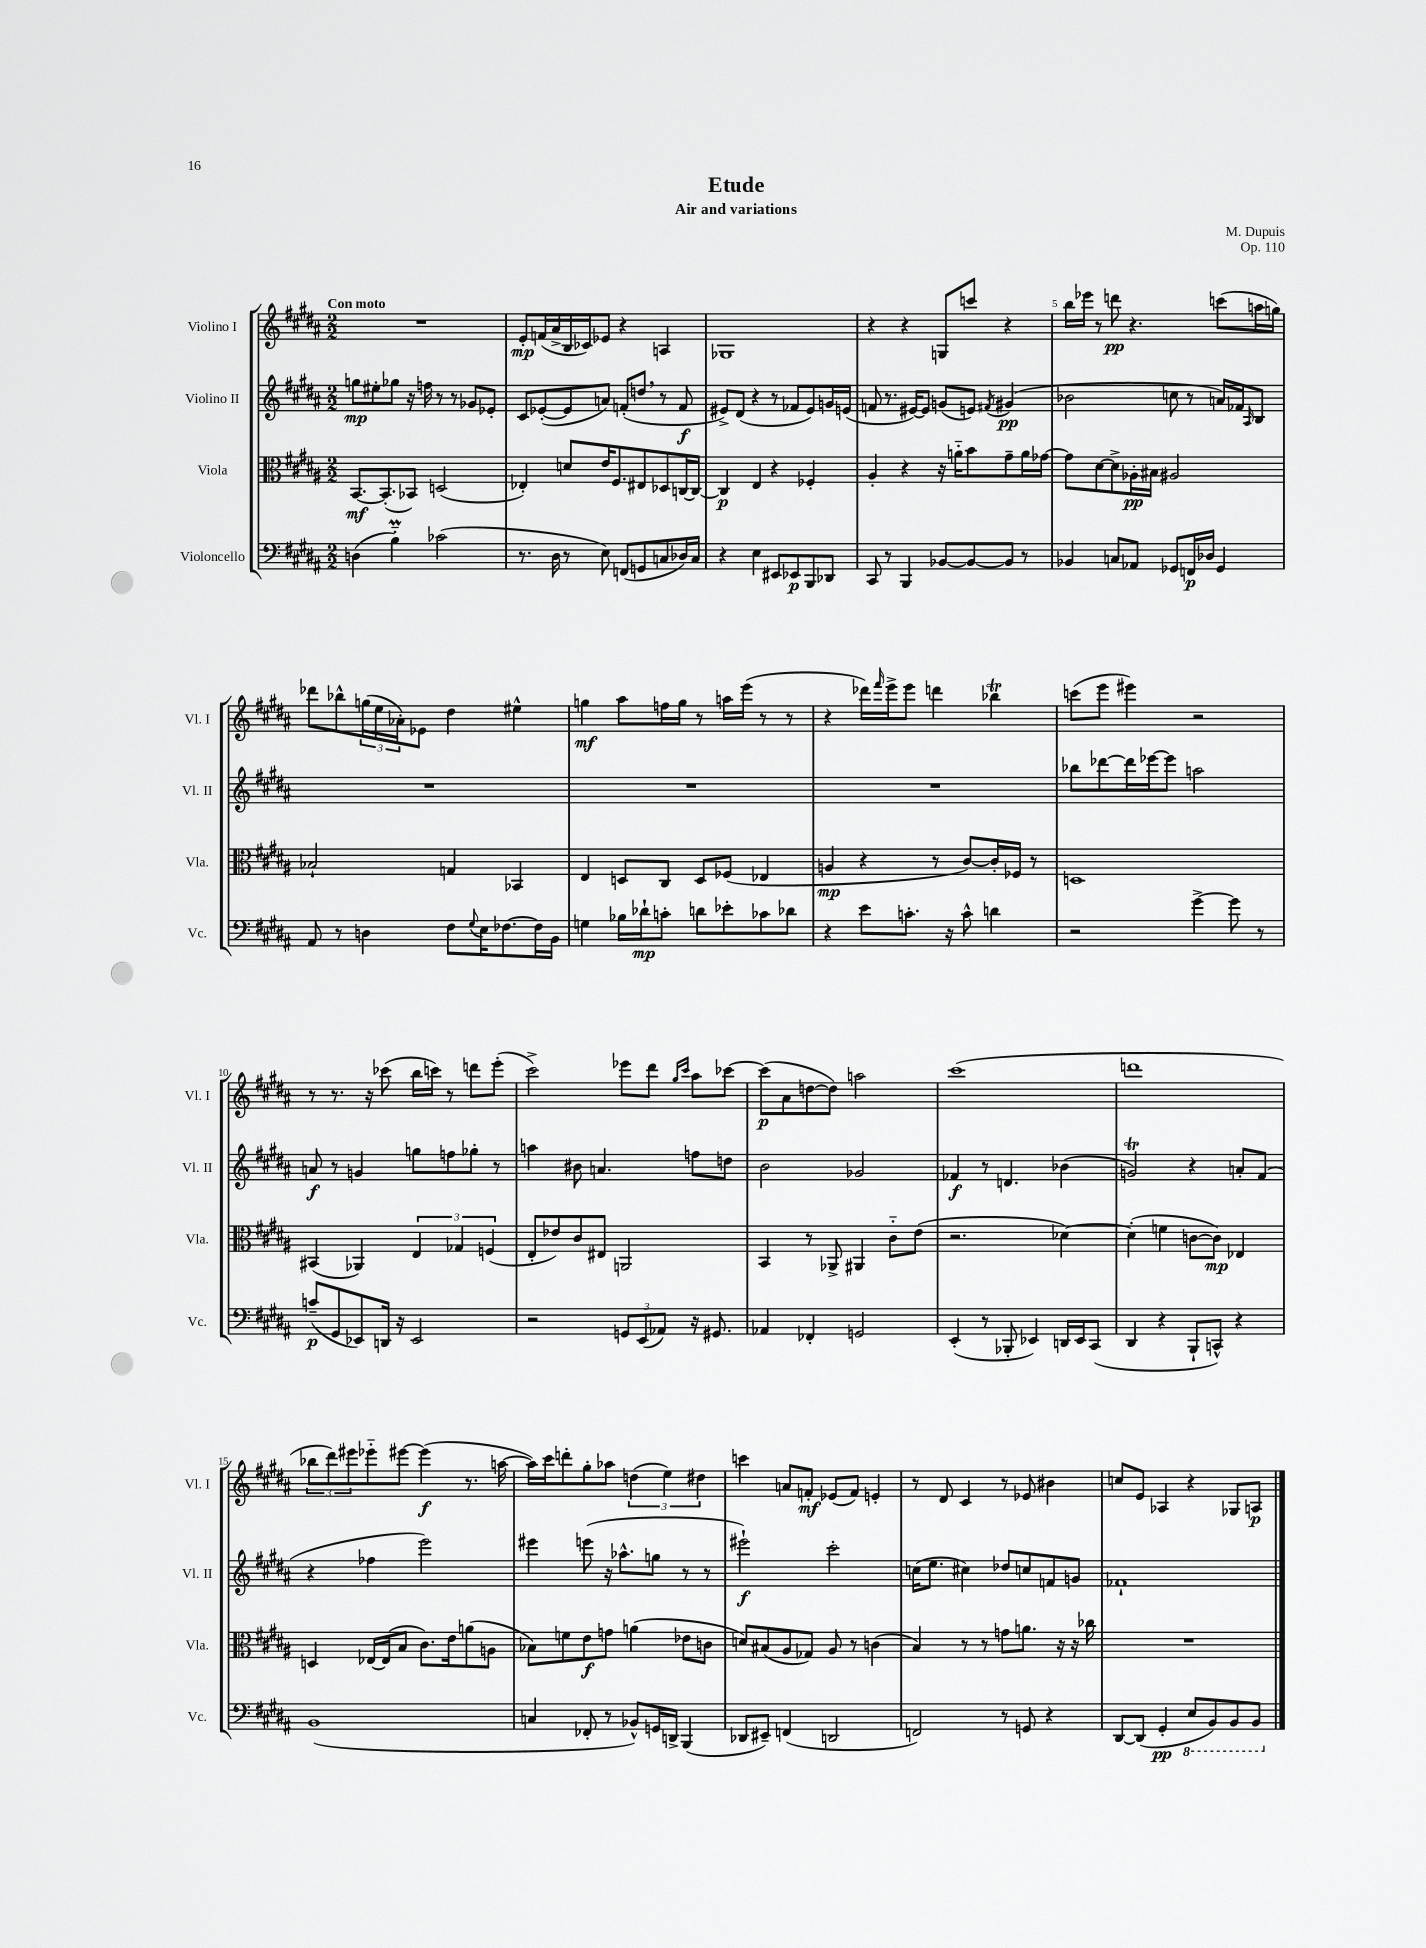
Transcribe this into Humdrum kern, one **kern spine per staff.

**kern	**kern	**kern	**kern
*staff4	*staff3	*staff2	*staff1
*clefF4	*clefC3	*clefG2	*clefG2
*k[f#c#g#d#a#]	*k[f#c#g#d#a#]	*k[f#c#g#d#a#]	*k[f#c#g#d#a#]
*M2/2	*M2/2	*M2/2	*M2/2
(4D	[8.BB	8gg	1r
.	.	8ee#'	.
.	(8.BB']	.	.
4B'~)	.	8gg-	.
.	8BB-)	16r	.
.	.	16ff	.
(2c-	(2D	8r	.
.	.	8r	.
.	.	8g-	.
.	.	8e-'	.
=	=	=	=
8.r	4E-')	8c#	8e'
.	.	([8e-'	(16f
16D#	.	.	16a#^
8r	8d	8e-]	16B
.	.	.	16c-)
8E)	16e	8a)	8e-
.	8.F#	.	.
(8FF	.	(8f'	4r
8GG	8E#	8dd	.
8C	8D-	8r	4A
16D-)	[16C	8f	.
16C	16C_	.	.
=	=	=	=
4r	4C]	8e#^)	1G-
.	.	(8d#	.
4E	4E	4r	.
8EE#	4r	8r	.
8EE-	.	8f-	.
8BBB	4F-'	8e#)	.
8DD-	.	16g	.
.	.	(16e	.
=	=	=	=
8CC#	4A#'	8f	4r
8r	.	8.r	.
4BBB	4r	.	4r
.	.	[16e#)	.
.	.	8e#]	.
[8BB-	16r	(8g	8G
.	16a'~	.	.
8BB-_	8b	8e)	8ccc
.	.	8qf#	.
8BB-]	8g#~	(4g#	4r
8r	16a	.	.
.	[16g-	.	.
=	=	=	=
4BB-	8g-]	2b-	16bb
.	.	.	16eee-
.	[8d#	.	8r
8C	8d#^]	.	8ddd
8AA-	16A-'	.	4.r
.	16B#	.	.
8GG-	2A#	8cc	.
16FF	.	8r	.
16D-	.	.	.
4GG-	.	16a)	(8ccc
.	.	16f-	.
.	.	16qqA#	.
.	.	8B	16aa
.	.	.	16gg)
=	=	=	=
8AA#	2B-`	1r	8ddd-
8r	.	.	8bb-^^
4D	.	.	(24gg
.	.	.	24ee
.	.	.	24a-')
.	.	.	8e-
8F#	4G	.	4dd#
8qqG#	.	.	.
16E	.	.	.
[8.F-	.	.	.
.	4BB-	.	4ee#^^
16F-]	.	.	.
16BB	.	.	.
=	=	=	=
4G	4E	1r	4gg
16B-	8D	.	8aa#
16d-`	.	.	.
8c'	8C#	.	16ff
.	.	.	16gg
8d	8D	.	8r
8e-'	(8F-	.	16aa
.	.	.	(16eee
8c-	4E-	.	8r
8d-	.	.	8r
=	=	=	=
4r	4A	1r	4r
8e	4r	.	16ddd-)
.	.	.	16qqfff#
.	.	.	16eee^
8.c'	.	.	8eee
.	8r	.	4ddd
16r	.	.	.
8c^^	[8c#)	.	.
4d	16c#']	.	4bb-
.	16F-	.	.
.	8r	.	.
=	=	=	=
2r	1D	8bb-	(8ccc
.	.	[8ddd-	8eee
.	.	16ddd-]	4eee#)
.	.	[16eee-	.
.	.	8eee-]	.
[4g#^	.	2aa	2r
8g#]	.	.	.
8r	.	.	.
=	=	=	=
(8c~	(4BB#	8a	8r
8GG#	.	8r	8.r
8EE-)	4AA-)	4g	.
.	.	.	16r
16DD	.	.	(8ccc-
16r	.	.	.
2EE-	6E	8gg	16bb
.	.	.	16ccc)
.	.	8ff	8r
.	6G-	.	.
.	.	8gg-'	8ddd
.	(6F	.	.
.	.	8r	(8eee'
=	=	=	=
2r	8E'	4aa	2ccc#^)
.	8e-)	.	.
.	8c#	8b#	.
.	8E#	4.a	.
12GG	2AA	.	8eee-
(12EE	.	.	.
.	.	.	8ddd#
12AA-)	.	.	.
.	.	.	16qqgg#
.	.	.	16qqccc#
16r	.	8ff	8aa#
8.GG#	.	.	.
.	.	8dd	[8ccc-
=	=	=	=
4AA-	4BB	2b	(8ccc-]
.	.	.	8a#
4FF-'	8r	.	[8dd
.	8AA-^	.	8dd])
2GG	4AA#	2g-	2aa
.	8c#'~	.	.
.	(8e	.	.
=	=	=	=
(4EE'	2.r	4f-	(1ccc#
8r	.	8r	.
8BBB-'	.	4.d	.
4EE-)	.	.	.
16DD	[4d-)	(4b-	.
16EE-	.	.	.
(8CC#	.	.	.
=	=	=	=
4DD#	(4d-']	2g)	1ddd
4r	4f	.	.
8BBB`	[8c	4r	.
8CC^^)	8c])	.	.
4r	4E-	8a'	.
.	.	(8f#	.
=	=	=	=
(1BB	4D	4r	12bb-
.	.	.	12ddd#)
.	.	.	12eee#
.	[16E-	4ff-	8eee-'~
.	(16E-]	.	.
.	8B	.	[8eee#
.	8.c#)	2eee)	(4eee#]
.	16e	.	.
.	(8a	.	8.r
.	8A	.	.
.	.	.	[16aa
=	=	=	=
4C	8B-)	4eee#	16aa])
.	.	.	16ccc#
.	8f	.	8ddd'
8FF-'	8e	(8eee	8gg#'
8r	8g	16r	8aa-
.	.	8.aa-^^	.
8BB-^^)	(4a	.	(6dd
16GG	.	8gg	.
.	.	.	6ee)
16DD^	.	.	.
(4BBB	8e-	8r	.
.	.	.	6dd#
.	8c	8r	.
=	=	=	=
8DD-	8d)	2eee#`)	4ccc
8EE#~)	(8B#	.	.
(4FF	8A#	.	8a
.	8G-)	.	8f'
2DD	8A#	2ccc#'	(8e-
.	8r	.	8f)
.	(4c	.	4e'
=	=	=	=
2FF)	4B)	(16cc	8r
.	.	8.ee	.
.	.	.	8d#
.	8r	4cc#)	4c#
.	8r	.	.
8r	8g	8dd-	8r
8GG	8.a	8cc	8e-
4r	.	8f	4b#
.	16r	.	.
.	16r	8g	.
.	16cc-	.	.
=	=	=	=
[8DD#	1r	1f-`	8cc
(8DD#]	.	.	8e
4GG#'	.	.	4A-
8EE	.	.	4r
8BBB)	.	.	.
8BBB	.	.	8G-
8BBB	.	.	8A
==	==	==	==
*-	*-	*-	*-
